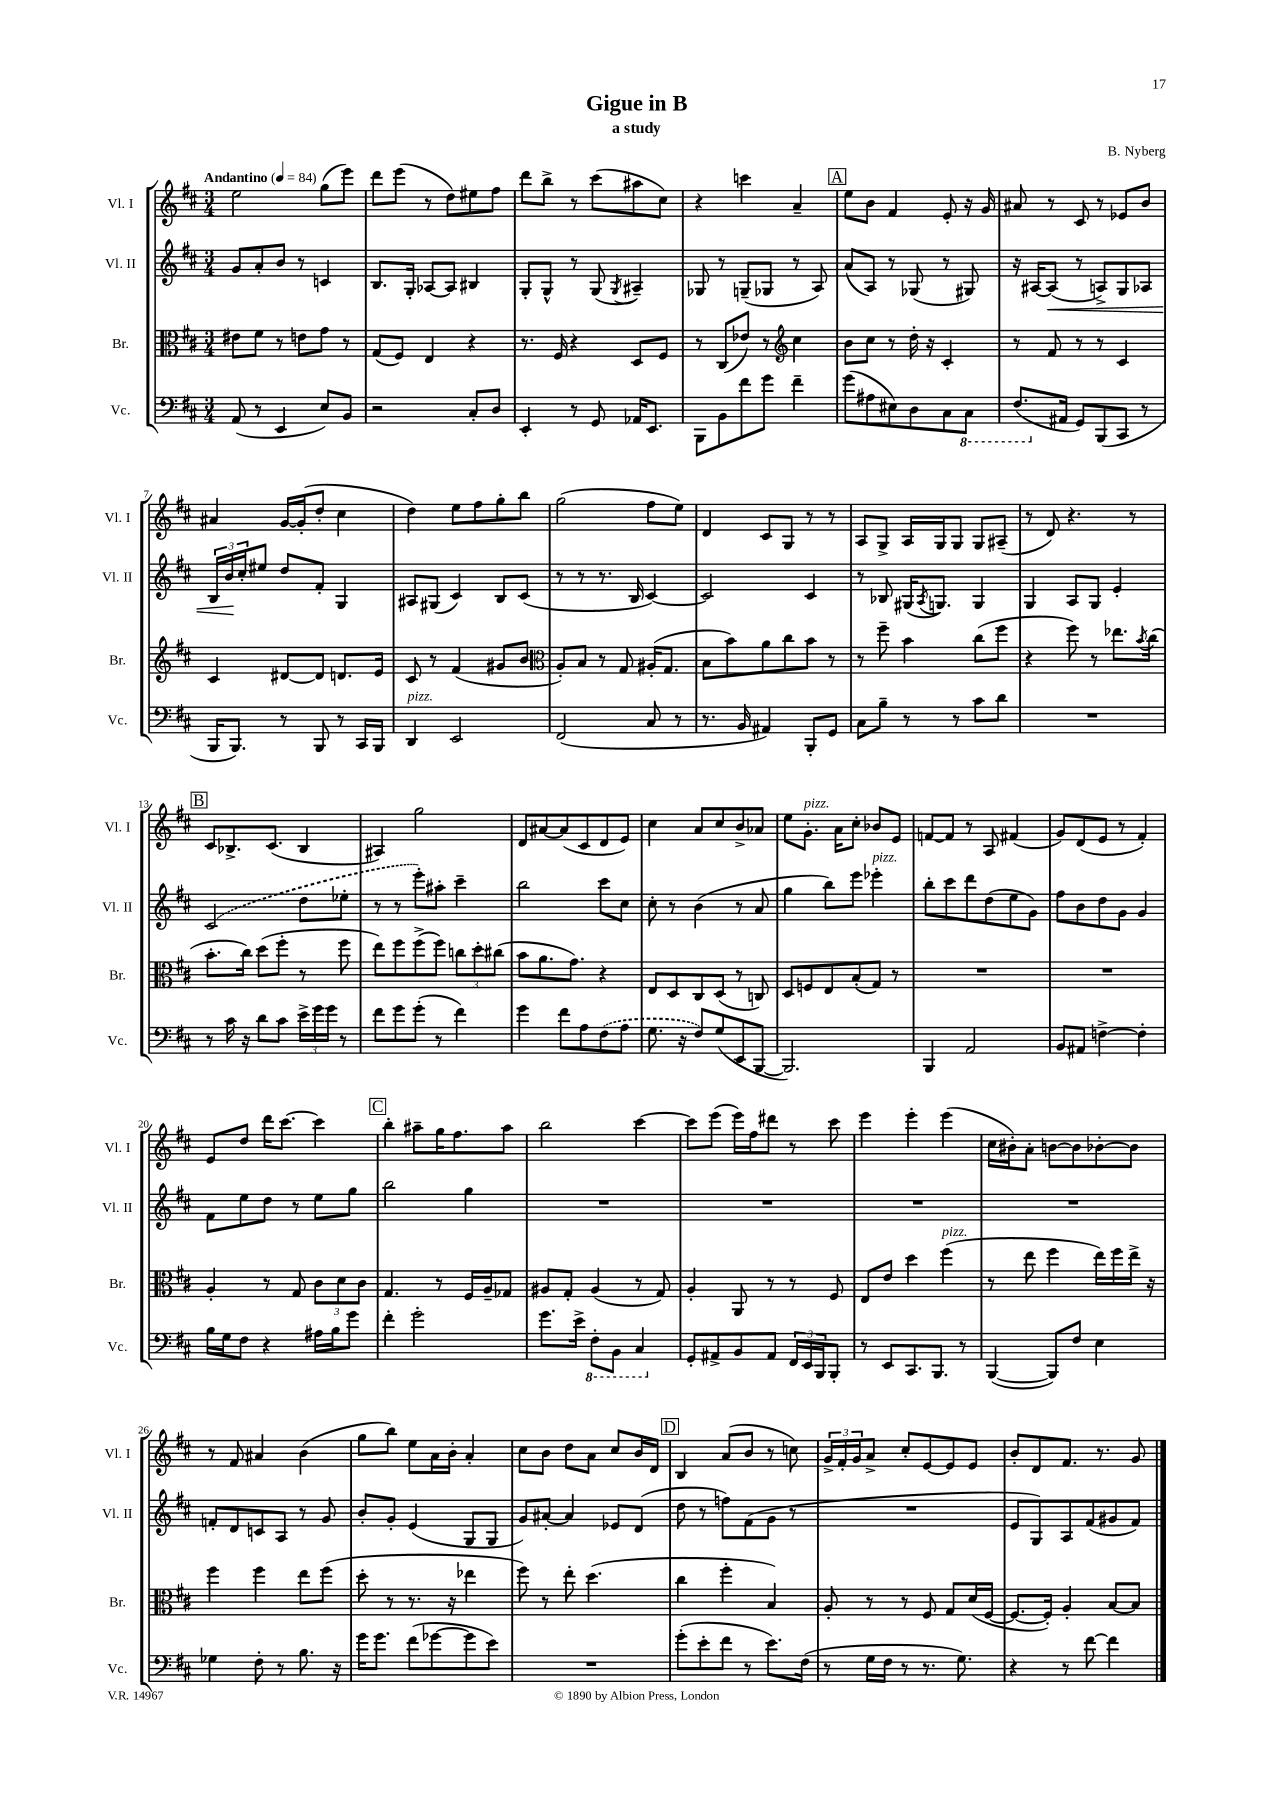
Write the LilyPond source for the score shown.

\header { title = "Gigue in B" composer = "B. Nyberg" subtitle = "a study" }
<<
\new StaffGroup <<
\new Staff = "s0" \with { instrumentName = "Vl. I" shortInstrumentName = "Vl. I" } {
    \clef treble \key d \major \numericTimeSignature \time 3/4 \tempo "Andantino" 4 = 84
    e''2 g''8( e'''8) |
    d'''8 e'''8( r8 d''8) eis''8 fis''8 |
    d'''8 b''8-> r8 cis'''8( ais''8 cis''8) |
    r4 c'''4 a'4-- |
    \mark \markup { \box "A" } e''8 b'8 fis'4 e'8-. r16 g'16 |
    ais'8 r8 cis'8 r8 ees'8 b'8 |
    ais'4 g'16~ g'16-.( d''8-. cis''4 |
    d''4) e''8 fis''8 g''8-. b''8 |
    g''2( fis''8 e''8) |
    d'4 cis'8 g8 r8 r8 |
    a8 g8-> a16 g16 g8 g8 ais8--( |
    r8 d'8) r4. r8 |
    \mark \markup { \box "B" } cis'8 bes8.-> cis'8.( bes4 |
    ais4) g''2 |
    d'8 ais'8~ ais'8( cis'8 d'8 e'8) |
    cis''4 a'8 cis''8 b'8-> aes'8 |
    e''8 g'8.-.^\markup { \italic "pizz." } a'16 cis''8-. bes'8 e'8 |
    f'8~ f'8 r8 a8 fis'4( |
    g'8) d'8( e'8 r8 fis'4-.) |
    e'8 d''8 d'''16 cis'''8.~ cis'''4 |
    \mark \markup { \box "C" } b''4-. ais''8-- g''16 fis''8. ais''8 |
    b''2 cis'''4~ |
    cis'''8 e'''8( e'''16) fis''16 dis'''8 r8 cis'''8 |
    e'''4 e'''4-. e'''4( |
    cis''16 bis'16-.) a'8-. b'8~ b'8 bes'8~-. bes'8 |
    r8 fis'8 ais'4 b'4( |
    g''8 b''8) e''8 a'16 b'16-. a'4-. |
    cis''8 b'8 d''8 a'8 cis''8 b'16 d'16 |
    \mark \markup { \box "D" } b4 a'8( b'8 r8 c''8) |
    \tuplet 3/2 { g'16-> fis'16-. g'16 } a'8-> cis''8-. e'8~ e'8 e'8 |
    b'8-. d'8 fis'8. r8. g'8 \bar "|." |
}
\new Staff = "s1" \with { instrumentName = "Vl. II" shortInstrumentName = "Vl. II" } {
    \clef treble \key d \major \numericTimeSignature \time 3/4
    g'8 a'8-. b'8 r8 c'4 |
    b8. g16-. aes8~ aes8 bis4 |
    g8-. g8-^ r8 g8( \acciaccatura { g8 } ais4--) |
    ges8 r8 g8--( ges8 r8 a8) |
    \mark \markup { \box "A" } a'8( a8) r8 ges8( r8 gis8) |
    r16 ais16~ ais8\<( r8 a8->) g8 aes8 |
    \tuplet 3/2 { b16 b'16\! cis''16-. } eis''8 d''8 fis'8-. g4 |
    ais8 gis8( cis'4) b8 cis'8( |
    r8 r8 r8. b16 cis'4~) |
    cis'2 cis'4 |
    r8 bes8 gis16( \acciaccatura { a8 } g8.) g4 |
    g4 a8 g8 e'4-. |
    \mark \markup { \box "B" } \once \slurDashed cis'2( d''8 ees''8-. |
    r8 r8 e'''8-.) ais''8-. cis'''4-- |
    b''2 cis'''8 cis''8 |
    cis''8-. r8 b'4( r8 a'8 |
    g''4 b''8) e'''8 ees'''4-.^\markup { \italic "pizz." } |
    b''8-. cis'''8 d'''8 d''8( e''8 g'8) |
    fis''8 b'8 d''8 g'8 g'4 |
    fis'8 e''8 d''8 r8 e''8 g''8 |
    \mark \markup { \box "C" } b''2 g''4 |
    R2. |
    R2. |
    R2. |
    R2. |
    f'8-. d'8 c'8 a8 r8 g'8 |
    b'8-. g'8-. e'4( g8 g8 |
    g'8) ais'8~-. ais'4 ees'8 d'8( |
    \mark \markup { \box "D" } d''8 r8 f''8) fis'8( g'8 r8 |
    R2. |
    e'8 g8) a8 fis'8( gis'8 fis'8) \bar "|." |
}
\new Staff = "s2" \with { instrumentName = "Br." shortInstrumentName = "Br." } {
    \clef alto \key d \major \numericTimeSignature \time 3/4
    eis'8 fis'8 r8 e'8 g'8 r8 |
    g8( fis8) e4 r4 |
    r8. fis16 r4 d8 fis8 |
    r8 cis8( ees'8) r8 \clef treble cis''4 |
    \mark \markup { \box "A" } b'8 cis''8 r8 d''16-. r16 cis'4-. |
    r8 fis'8 r8 r8 cis'4 |
    cis'4 dis'8~ dis'8 d'8. e'16 |
    cis'8 r8 fis'4( gis'8 b'8 |
    \clef alto a8-.) b8 r8 g8 ais16-.( g8. |
    b8 b'8) a'8 cis''8 b'8 r8 |
    r8 fis''8-- b'4 cis''8( fis''8 |
    r4 fis''8) r8 ees''8. \acciaccatura { b'8 } cis''16( |
    \mark \markup { \box "B" } b'8.-. cis''16) d''8( fis''8-. r8 fis''8 |
    e''8) fis''8 fis''8->( fis''8) \tuplet 3/2 { c''8 d''8-. cis''8( } |
    b'8 a'8. g'8.) r4 |
    e8 d8 cis8 d8( r8 c8) |
    d8 f8 e8 b8-.( g8) r8 |
    R2. |
    R2. |
    a4-. r8 g8 \tuplet 3/2 { cis'8 d'8 cis'8 } |
    \mark \markup { \box "C" } g4. r8 fis16 a16-- ges8 |
    ais8 g8-. ais4( r8 g8) |
    a4-. a,8 r8 r8 fis8 |
    e8 e'8 d''4 fis''4^\markup { \italic "pizz." }( |
    r8 e''8 fis''4 e''16) fis''16 e''16-> r16 |
    fis''4 fis''4 e''8 fis''8( |
    d''8-. r8 r8. r16 ees''4 |
    fis''8) r8 e''8-. d''4.( |
    \mark \markup { \box "D" } cis''4 fis''4-. b4) |
    a8-. r8 r8 fis8 g8 d'16( fis16~ |
    fis8.~ fis16-.) a4-. b8~ b8 \bar "|." |
}
\new Staff = "s3" \with { instrumentName = "Vc." shortInstrumentName = "Vc." } {
    \clef bass \key d \major \numericTimeSignature \time 3/4
    a,8( r8 e,4 e8) b,8 |
    r2 cis8-. d8 |
    e,4-. r8 g,8 aes,16 e,8. |
    b,,8 b,8 fis'8 g'8 fis'4-- |
    \mark \markup { \box "A" } g'8( ais8 eis8) d8 cis8 \ottava #-1 cis,8 |
    fis,8.( \ottava #0 ais,16 g,8) b,,8( cis,8 r8 |
    b,,16 b,,8.) r8 b,,8 r8 cis,16 b,,16 |
    d,4^\markup { \italic "pizz." } e,2 |
    fis,2( cis8 r8 |
    r8. b,16 ais,4) b,,8-. g,8 |
    cis8 b8-- r8 r8 cis'8 d'8 |
    R2. |
    \mark \markup { \box "B" } r8 cis'16 r16 d'8 cis'8 \tuplet 3/2 { e'16-> g'16 g'16 } r8 |
    fis'8 g'8 g'8-.( r8 fis'4) |
    g'4 fis'8 a8 \once \slurDashed fis8( a8 |
    g8. r16 fis8) g8( e,8 b,,8~ |
    b,,2.) |
    b,,4 a,2 |
    b,8 ais,8 f4~-> f4-. |
    b16 g16 fis8 r4 ais16 b16 g'8 |
    \mark \markup { \box "C" } fis'4-. g'2-. |
    g'8. e'16-> \ottava #-1 fis,8-. b,,8 cis,4 \ottava #0 |
    g,8-. ais,8-> b,8 ais,8 \tuplet 3/2 { fis,16 e,16 b,,16 } b,,8-. |
    r8 e,8 cis,8. b,,8. r8 |
    b,,4~( b,,8) fis8 e4 |
    ges4 fis8-. r8 b8. r16 |
    g'16 g'8. fis'8( ges'8~ ges'8 e'8) |
    R2. |
    \mark \markup { \box "D" } g'8-.( e'8-. fis'8 r8 e'8.) fis16( |
    r8 g16 fis16 r8 r8. g8.) |
    r4 r8 fis'8~ fis'4 \bar "|." |
}
>>
>>
